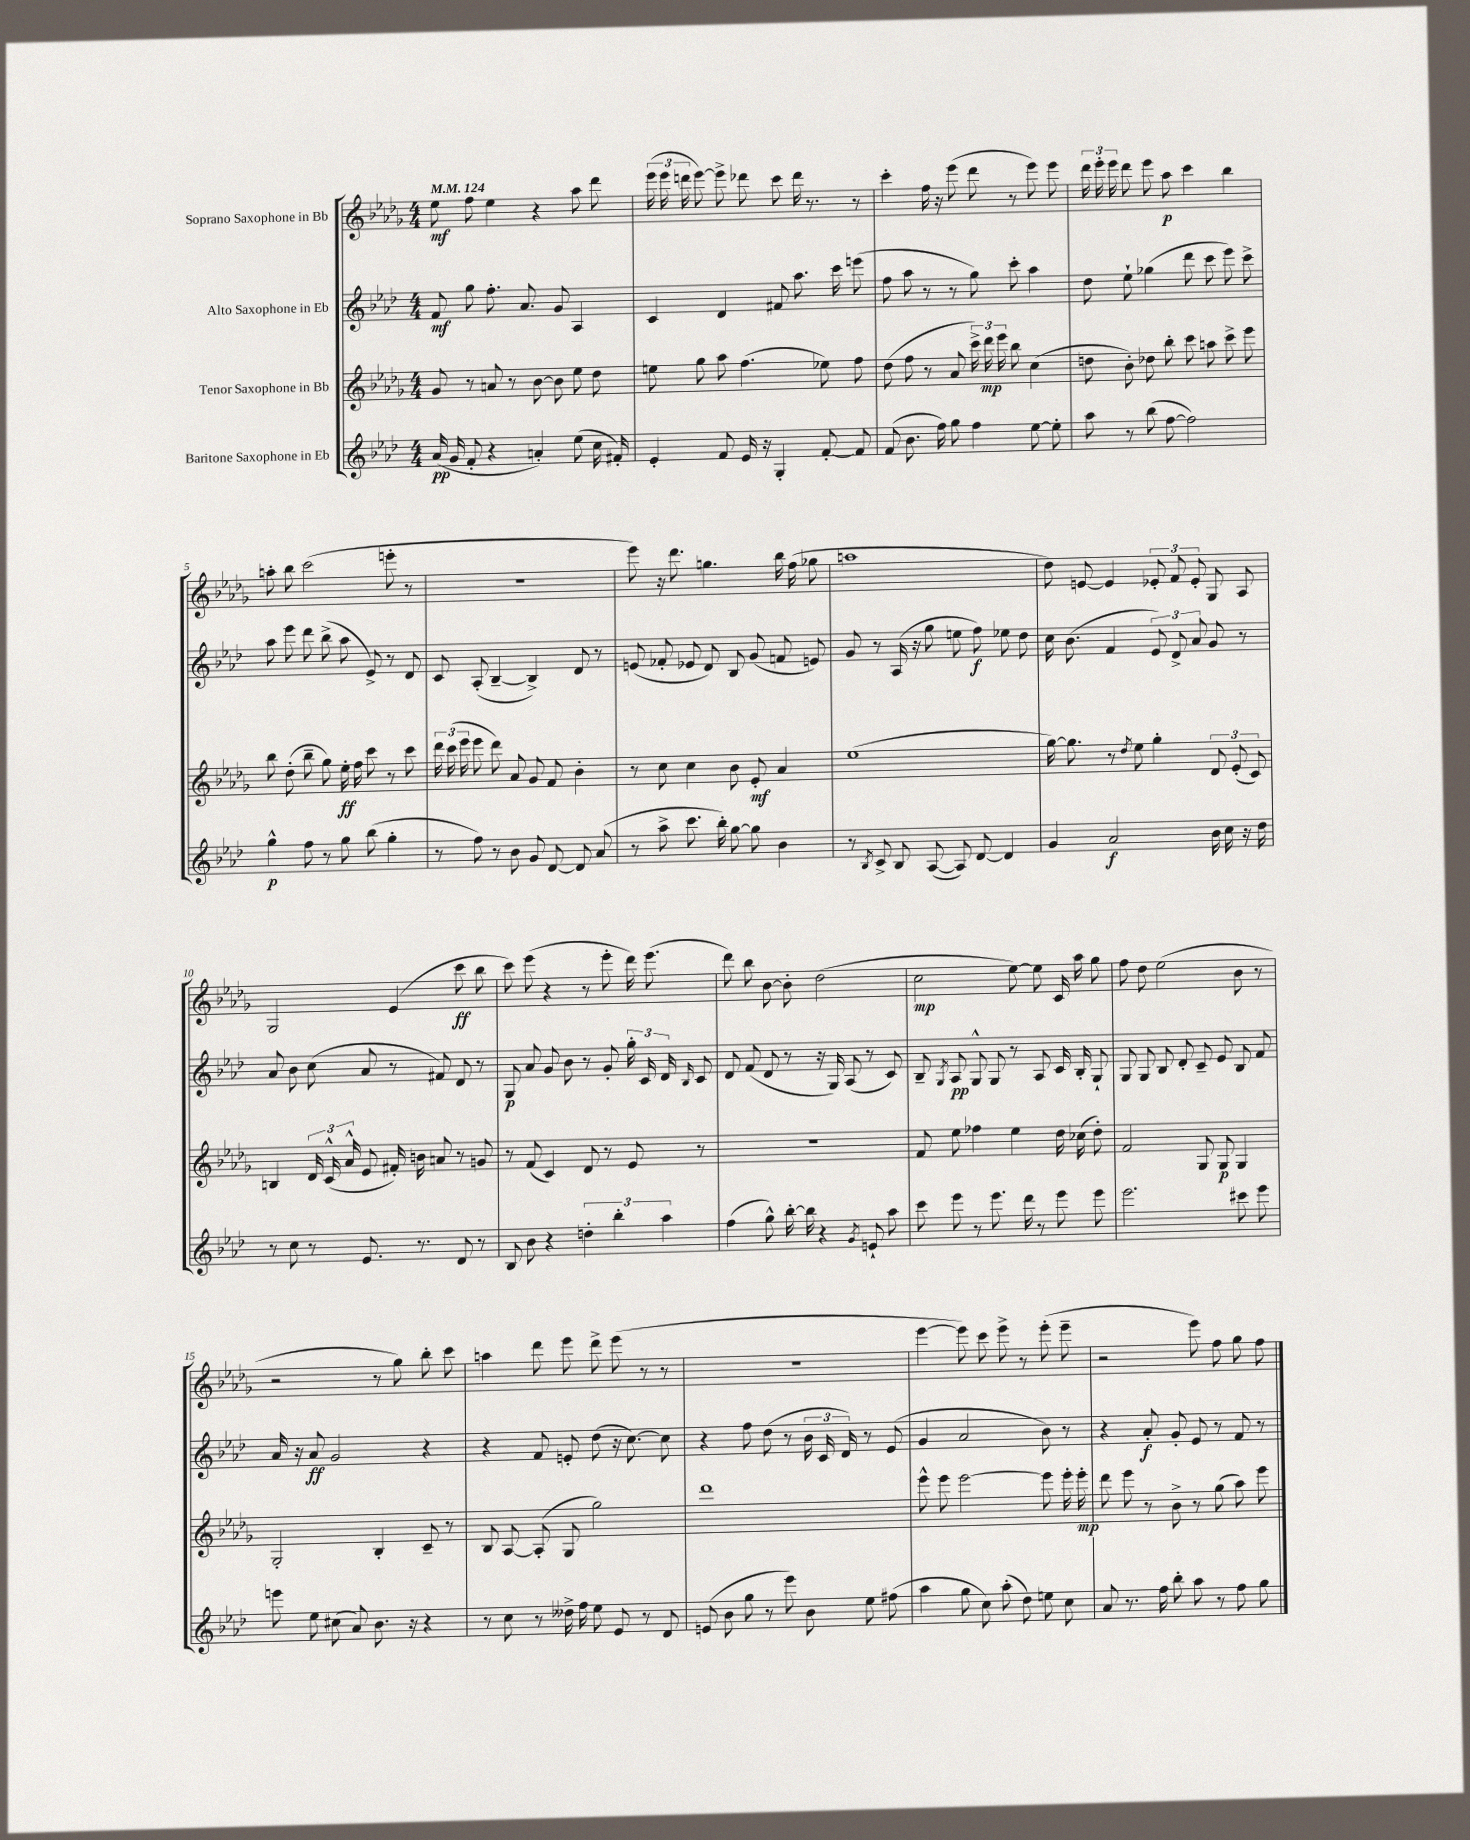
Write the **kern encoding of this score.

**kern	**kern	**kern	**kern
*staff4	*staff3	*staff2	*staff1
*clefG2	*clefG2	*clefG2	*clefG2
*k[b-e-a-d-]	*k[b-e-a-d-g-]	*k[b-e-a-d-]	*k[b-e-a-d-g-]
*M4/4	*M4/4	*M4/4	*M4/4
*MM124	*MM124	*MM124	*MM124
(16a-	8g-	8f	8ee-
16g	.	.	.
8f'	8r	8gg	8ff
4r	8a	8.ff'	4ee-
.	8r	.	.
.	.	8.a-	.
4a')	[8b-	.	4r
.	8b-]	8g	.
(8ee-	8ee-	4A-	8aa-
16cc	8dd-	.	8ddd-
16f#')	.	.	.
=	=	=	=
4e-'	8ee	4c	(24eee-
.	.	.	24eee-
.	.	.	24ddd
.	8gg-	.	[8eee-)
8f	8aa-	4d-	8eee-^]
16e-	(4.ff	.	8ddd-
16r	.	.	.
4G'	.	8f#	8ccc
.	.	8.aa-	16ddd-
.	.	.	8.r
[8f'	8ee-)	.	.
.	.	16ccc	.
8f]	8ff	(8eee	8r
=	=	=	=
(8f	(8dd-	8ff	4ccc'
8.b-	8ff	8aa-	.
.	8r	8r	16ff
16ff)	.	.	16r
8gg	8a-	8r	(8eee-
4ff	24ccc^)	8gg)	8ddd-
.	24ddd-	.	.
.	24eee-	.	.
.	8bb-	8ccc'	8r
[8ee-	(4cc	4aa-	8eee-)
8ee-']	.	.	8eee-
=	=	=	=
8aa-	8dd	8dd-	24ddd-
.	.	.	24eee-'
.	.	.	24eee-
8r	8b-')	8ee-`	8ddd-
(8bb-	8dd-	(4gg-	8eee-
[8ff	8bb-'	.	8aa-
2ff])	8ccc	8ddd-	4ccc
.	8aa	8ccc	.
.	8ccc^	8eee-)	4bb-
.	8eee-	8ccc^	.
=	=	=	=
4gg^^	8bb-	8aa-	8aa'
.	(8dd-'	8eee-	8bb-
8ff	8bb-~	8ddd-	(2ccc
8r	8gg-)	(8bb-^	.
8gg	16ee-'	8aa-	.
.	16ff	.	.
(8bb-	8ccc	8e-^)	.
4gg'	8r	8r	8eee'
.	8ccc	8d-	8r
=	=	=	=
8r	24ddd-	8c	1r
.	(24ccc	.	.
.	24eee-	.	.
8ff)	8eee-	(8A-'	.
8r	8ddd-)	[4B-~	.
8b-	8a-	.	.
8g	8g-	4B-^])	.
[8d-	8f	.	.
8d-]	4b-'	8d-	.
(8a-	.	8r	.
=	=	=	=
8r	8r	(8e	8eee-)
8aa-^	8cc	8f-'	16r
.	.	.	8.ddd-
8.ccc	4cc	8e-	.
.	.	8d-)	4.gg
16bb-')	.	.	.
[8gg	8b-	8B-	.
8gg]	8e-'	(8g	.
4b-	4a-	8f	16bb-
.	.	.	(16ff
.	.	8e)	8gg-
=	=	=	=
8r	(1ee-	8g	1aa
8qB-	.	.	.
8c^	.	8r	.
8B-	.	(16A-	.
.	.	16r	.
([8A-	.	8gg	.
8A-])	.	8ee	.
[8d-	.	8ff)	.
4d-]	.	8ee-	.
.	.	8dd-	.
=	=	=	=
4g	[16gg-)	16cc	8dd-)
.	8.gg-]	(8.b-	.
.	.	.	[8e
2a-	8r	4f	4e]
.	8qdd-	.	.
.	8ee-	.	.
.	4gg-'	12e-)	12e-'
.	.	12d-^	12f
.	.	12a-	12e-'
16b-	12d-	8g	8G-
16cc	.	.	.
.	(12e-'	.	.
16r	.	8r	8A-
.	12c)	.	.
16dd-	.	.	.
=	=	=	=
8r	4B	8a-	2G-
8cc	.	8b-	.
8r	24d-	(8cc	.
.	(24c^^	.	.
.	24a-^^	.	.
8.e-	8e-	8a-	.
.	16f#')	8r	(4e-
8.r	16b	.	.
.	8a	8f#)	.
8d-	8r	8d-	8ccc
8r	8g	8r	8bb-
=	=	=	=
8B-	8r	8G	8ccc)
8b-	(8f	8a-	(8eee-
4r	4c)	8g	4r
.	.	8b-	.
6dd'	8d-	8r	8r
.	8r	8g'	8eee-'
6bb-'	.	.	.
.	8e-	24gg'	16ddd-)
.	.	24c	.
.	.	.	(8.eee-
6aa-	.	24d-	.
.	.	16qqB-	.
.	8r	8c	.
=	=	=	=
(4ff	1r	8d-	8ddd-)
.	.	(8f	8bb-
8gg^^)	.	8d-	[8b-
[16bb-'	.	8r	8b-']
16bb-]	.	.	.
4r	.	16r	(2dd-
.	.	16G)	.
.	.	(8A-	.
8qg	.	.	.
8e`	.	8r	.
8aa-	.	8c)	.
=	=	=	=
8ccc	8f	8B-~	2cc
.	.	8qG	.
8eee-	8ee-	8A-	.
8r	4ff-	8G^^	.
8.eee-	.	8G	.
.	4ee-	8r	[8ee-)
16ddd-	.	.	.
8r	.	8A-	8ee-]
8eee-	16dd-	16c	16c
.	(16cc-	16B-'	16aa-
8eee-	8dd-')	8G`	8gg-
=	=	=	=
2.eee-	2f	8G	8ff
.	.	8G	8dd-
.	.	8B-	(2ee-
.	.	8d-'	.
.	8G-	8c~	.
.	8G-	8e-	.
8ccc#	4G-	8B-	8b-
8eee-	.	8f	8r
=	=	=	=
8eee	2G-'	16a-	2r
.	.	16r	.
8ee-	.	8a-	.
(8cc#	.	2g	.
8a-)	.	.	.
8.b-	4B-'	.	8r
.	.	.	8gg-)
16r	.	.	.
4r	8c~	4r	8bb-'
.	8r	.	8ccc
=	=	=	=
8r	8B-	4r	4aa
8cc	[8A-	.	.
8r	(8A-']	8f	8ddd-
16dd--^	8G-	8e'	8eee-
16ff	.	.	.
8ee-	2gg-)	(8dd-	8ddd-^
8e-	.	16r	(8eee-
.	.	[8.cc)	.
8r	.	.	8r
8d-	.	8cc]	8r
=	=	=	=
(8e	1ddd-	4r	1r
8b-	.	.	.
8gg	.	8ff	.
8r	.	(8dd-	.
8eee-)	.	8r	.
8b-	.	24b-	.
.	.	24c	.
.	.	24d-)	.
8ee-	.	8r	.
(8ff#	.	(8e-	.
=	=	=	=
4aa-	8eee-^^	4g	[4eee-
.	8eee-	.	.
8gg	[2eee-	2a-	8eee-])
8cc)	.	.	8ccc
(8aa-'	.	.	8eee-^
8dd-)	.	.	8r
8ee	8eee-]	8b-)	(8eee-'
8cc	16eee-'	8r	8eee-~
.	16eee-'	.	.
=	=	=	=
8a-	8ddd-	4r	2r
8.r	8eee-	.	.
.	8r	8a-'	.
16ff	.	.	.
8bb-'	8b-^	8g'	.
8aa-	8r	8e-	8eee-)
8r	(8gg-	8r	8ff
8ff	8aa-)	8f	8gg-
8gg	8eee-	8r	8ff
==	==	==	==
*-	*-	*-	*-
